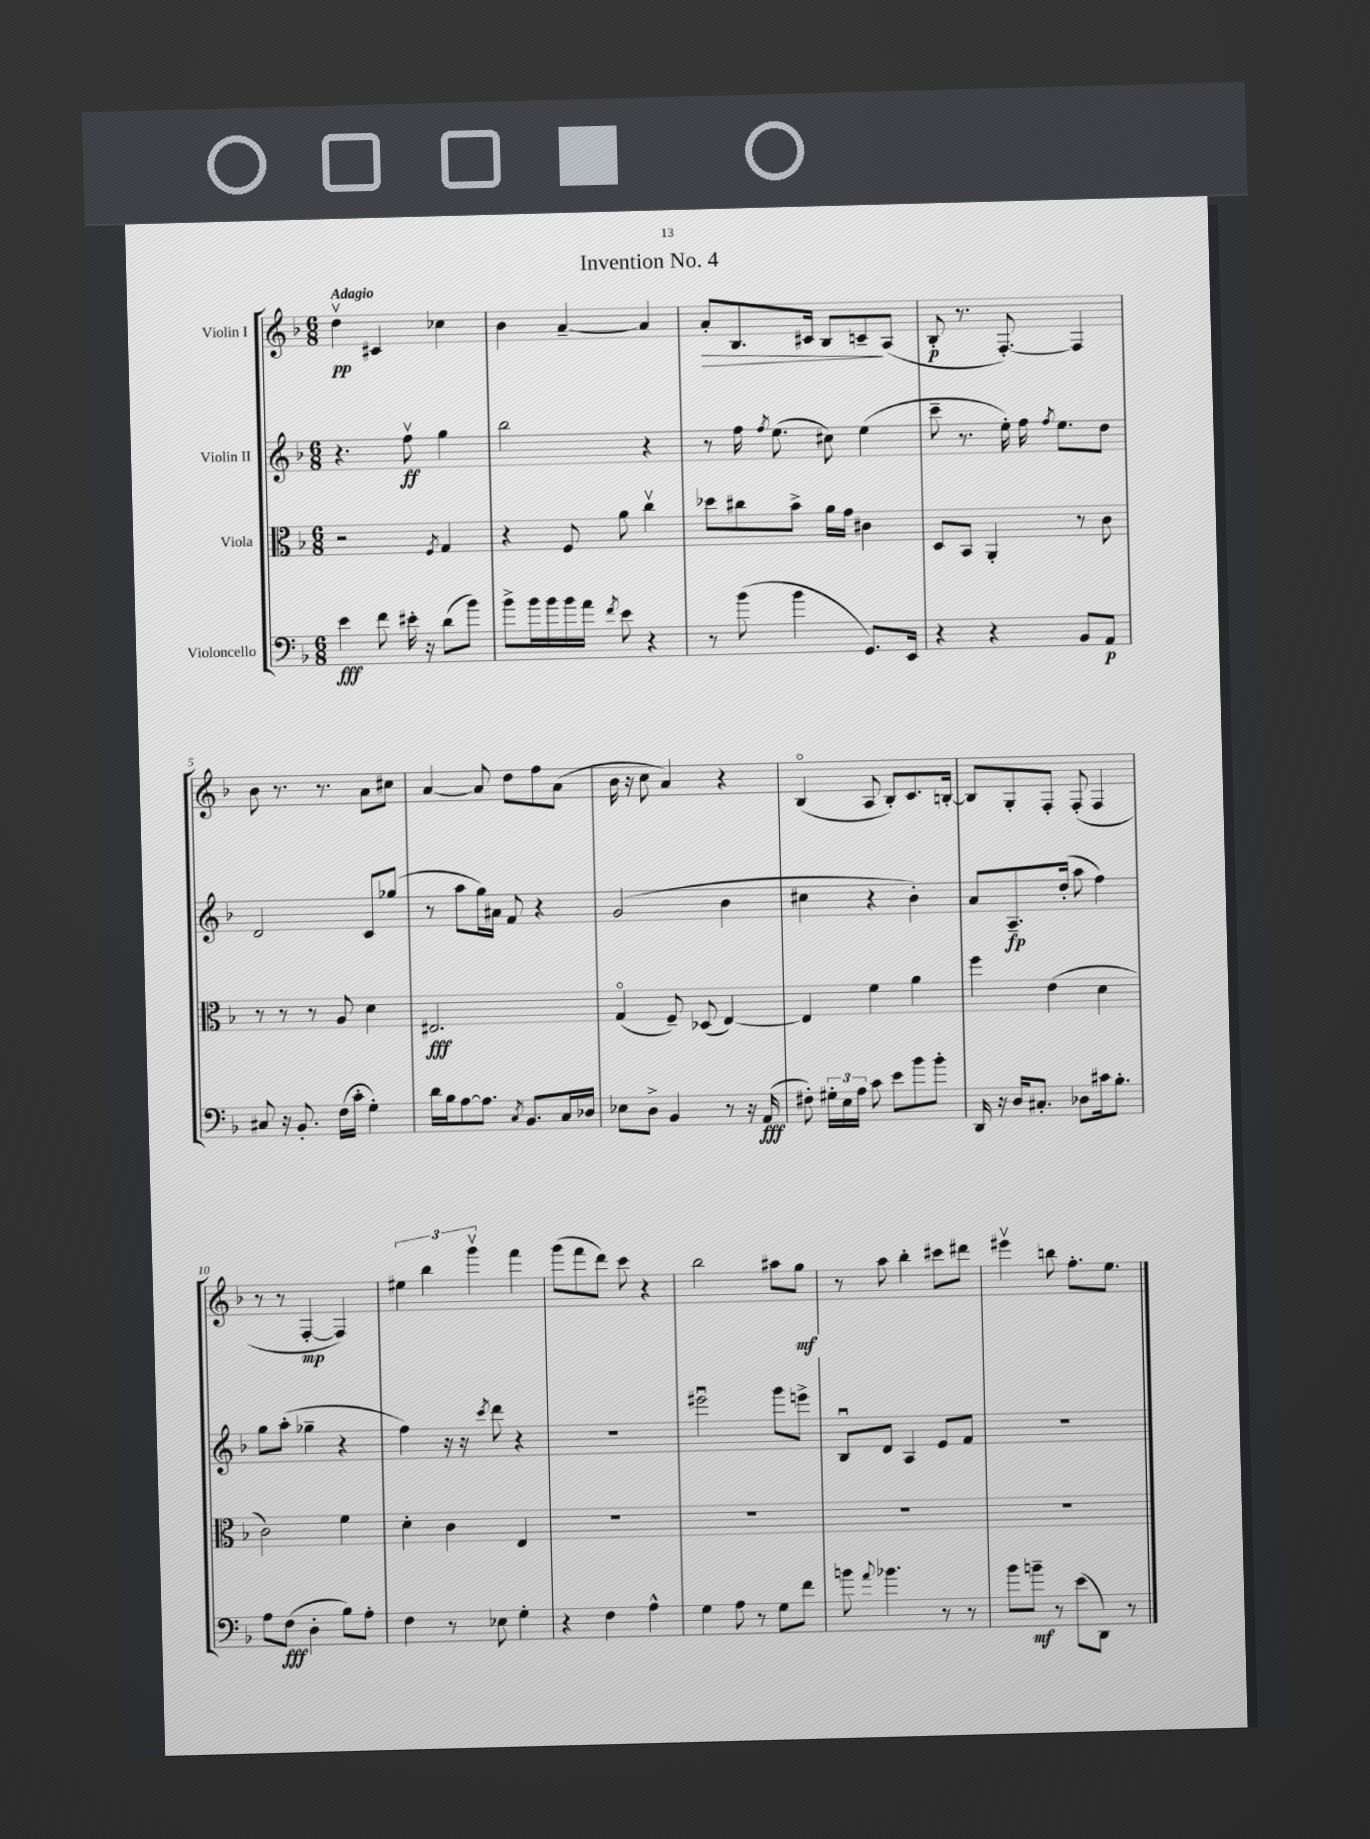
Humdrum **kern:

**kern	**kern	**kern	**kern
*staff4	*staff3	*staff2	*staff1
*clefF4	*clefC3	*clefG2	*clefG2
*k[b-]	*k[b-]	*k[b-]	*k[b-]
*M6/8	*M6/8	*M6/8	*M6/8
4e\	2r	4.r	4ddv\
8f\	.	.	4c#/
16e#'\	.	8ffv\	.
16r	.	.	.
.	8qF/	.	.
(8d\L	4G/	4gg\	4cc-\
8b-\J)	.	.	.
=	=	=	=
8b-^\L	4r	2bb-\	4b-\
16b-\L	.	.	.
16b-\	.	.	.
16b-\	8F/	.	[4a~/
16a\JJ	.	.	.
8qf/	.	.	.
8e\	8a\	.	.
4r	4ccv\	4r	4a/]
=	=	=	=
8r	8dd-\L	8r	8a'/L
(8b-\	8cc#\	16ff\	8.B-/
.	.	8qff/	.
.	.	(8.ee\	.
4b-\	8b-^\J	.	.
.	.	.	16c#/Jk
.	16a\LL	8cc#\)	8B-/L
.	16g\JJ	.	.
8.GG/L)	4c#\	(4ee\	8c~/
.	.	.	(8A/J
16EE/Jk	.	.	.
=	=	=	=
4r	8D/L	8ccc~\	8B-'/
.	8BB-/J	8.r	8.r
4r	4AA'/	.	.
.	.	16ee'\)	[8.F'/)
.	.	16ff\	.
.	.	8qff/	.
.	.	8.ee\L	.
8BB-/L	8r	.	4F/]
8AA/J	8c\	8dd\J	.
=	=	=	=
8C#/	8r	2d/	8b-\
16r	8r	.	8.r
8.BB-'/	.	.	.
.	8r	.	.
.	.	.	8.r
(16F\LL	8A/	.	.
16c'\JJ	.	.	.
4G'\)	4d\	8c/L	8a\L
.	.	(8gg-/J	8cc#\J
=	=	=	=
16d\LL	2.E#/	8r	[4a/
16B-\J	.	.	.
[8A\	.	8aa\L	.
8.A\]J	.	16gg\L)	8a/]
.	.	16a#\JJ	.
.	.	8f/	8dd\L
8qC/	.	.	.
8.BB-/L	.	.	.
.	.	4r	8ff\
16C/L	.	.	(8a\J
16D-/JJ	.	.	.
=	=	=	=
8E-\L	(4Go/	(2g/	16b-\
.	.	.	16r
8D^\J	.	.	8cc\
4BB-/	8F~/)	.	4a/)
.	(8D-/	.	.
8r	[4E/)	4b-\	4r
16r	.	.	.
(16AA/	.	.	.
=	=	=	=
8F#'\)	4E/]	4cc#\	(4B-o/
24G#'\LL	.	.	.
24E\	.	.	.
24A\JJ	.	.	.
8c\	4f\	4r	8A/
8e\L	.	.	8B-'/L)
8b-\	4a\	4b-'\)	8.c/
8b-'\J	.	.	.
.	.	.	[16B'/Jk
=	=	=	=
16DD/	4ff\	8a/L	8B/]L
16r	.	.	.
16D/LK	.	8.A~/	8G'/
8.C#'/J	.	.	.
.	(4e\	.	8F'/J
.	.	(16dd'/Jk	.
8D-\L	.	8aa\	(8F'/
16c#\k	4d\	4ff\)	4F/
8.B-'\J	.	.	.
=	=	=	=
8A\L	2c\)	8gg\L	8r
(8F\J	.	(8aa'\J	8r
4D'\	.	4gg-~\	[4F'/
8B-\L)	4f\	4r	4F/])
8A'\J	.	.	.
=	=	=	=
4F\	4d'\	4ff\)	6ee#\
.	.	.	6bb-\
8r	4c\	16r	.
.	.	16r	.
.	.	.	6gggv\
.	.	8qccc/	.
8E-\	.	8ddd\	.
4G'\	4E/	4r	4fff\
=	=	=	=
4r	2.r	2.r	(8ggg\L
.	.	.	8fff\
4F\	.	.	8ddd\J)
.	.	.	8ccc\
4A^^\	.	.	4r
=	=	=	=
4G\	2.r	2eee#u\	2bb-\
8A\	.	.	.
8r	.	.	.
8G\L	.	8ggg\L	8aa#\L
8f\J	.	8eee^\J	8gg\J
=	=	=	=
8b\	2.r	8B-u/L	8r
8qqa/	.	.	.
4.b-\	.	8d/J	8aa\
.	.	4A/	4bb-'\
8r	.	8e/L	8ccc#\L
8r	.	8f/J	8ddd#\J
=	=	=	=
8b-\L	2.r	2.r	4eee#v\
8b~\J	.	.	.
8r	.	.	8bb\
(8e\L	.	.	8.ff'\L
8DD\J)	.	.	.
.	.	.	8.ee\J
8r	.	.	.
==	==	==	==
*-	*-	*-	*-
